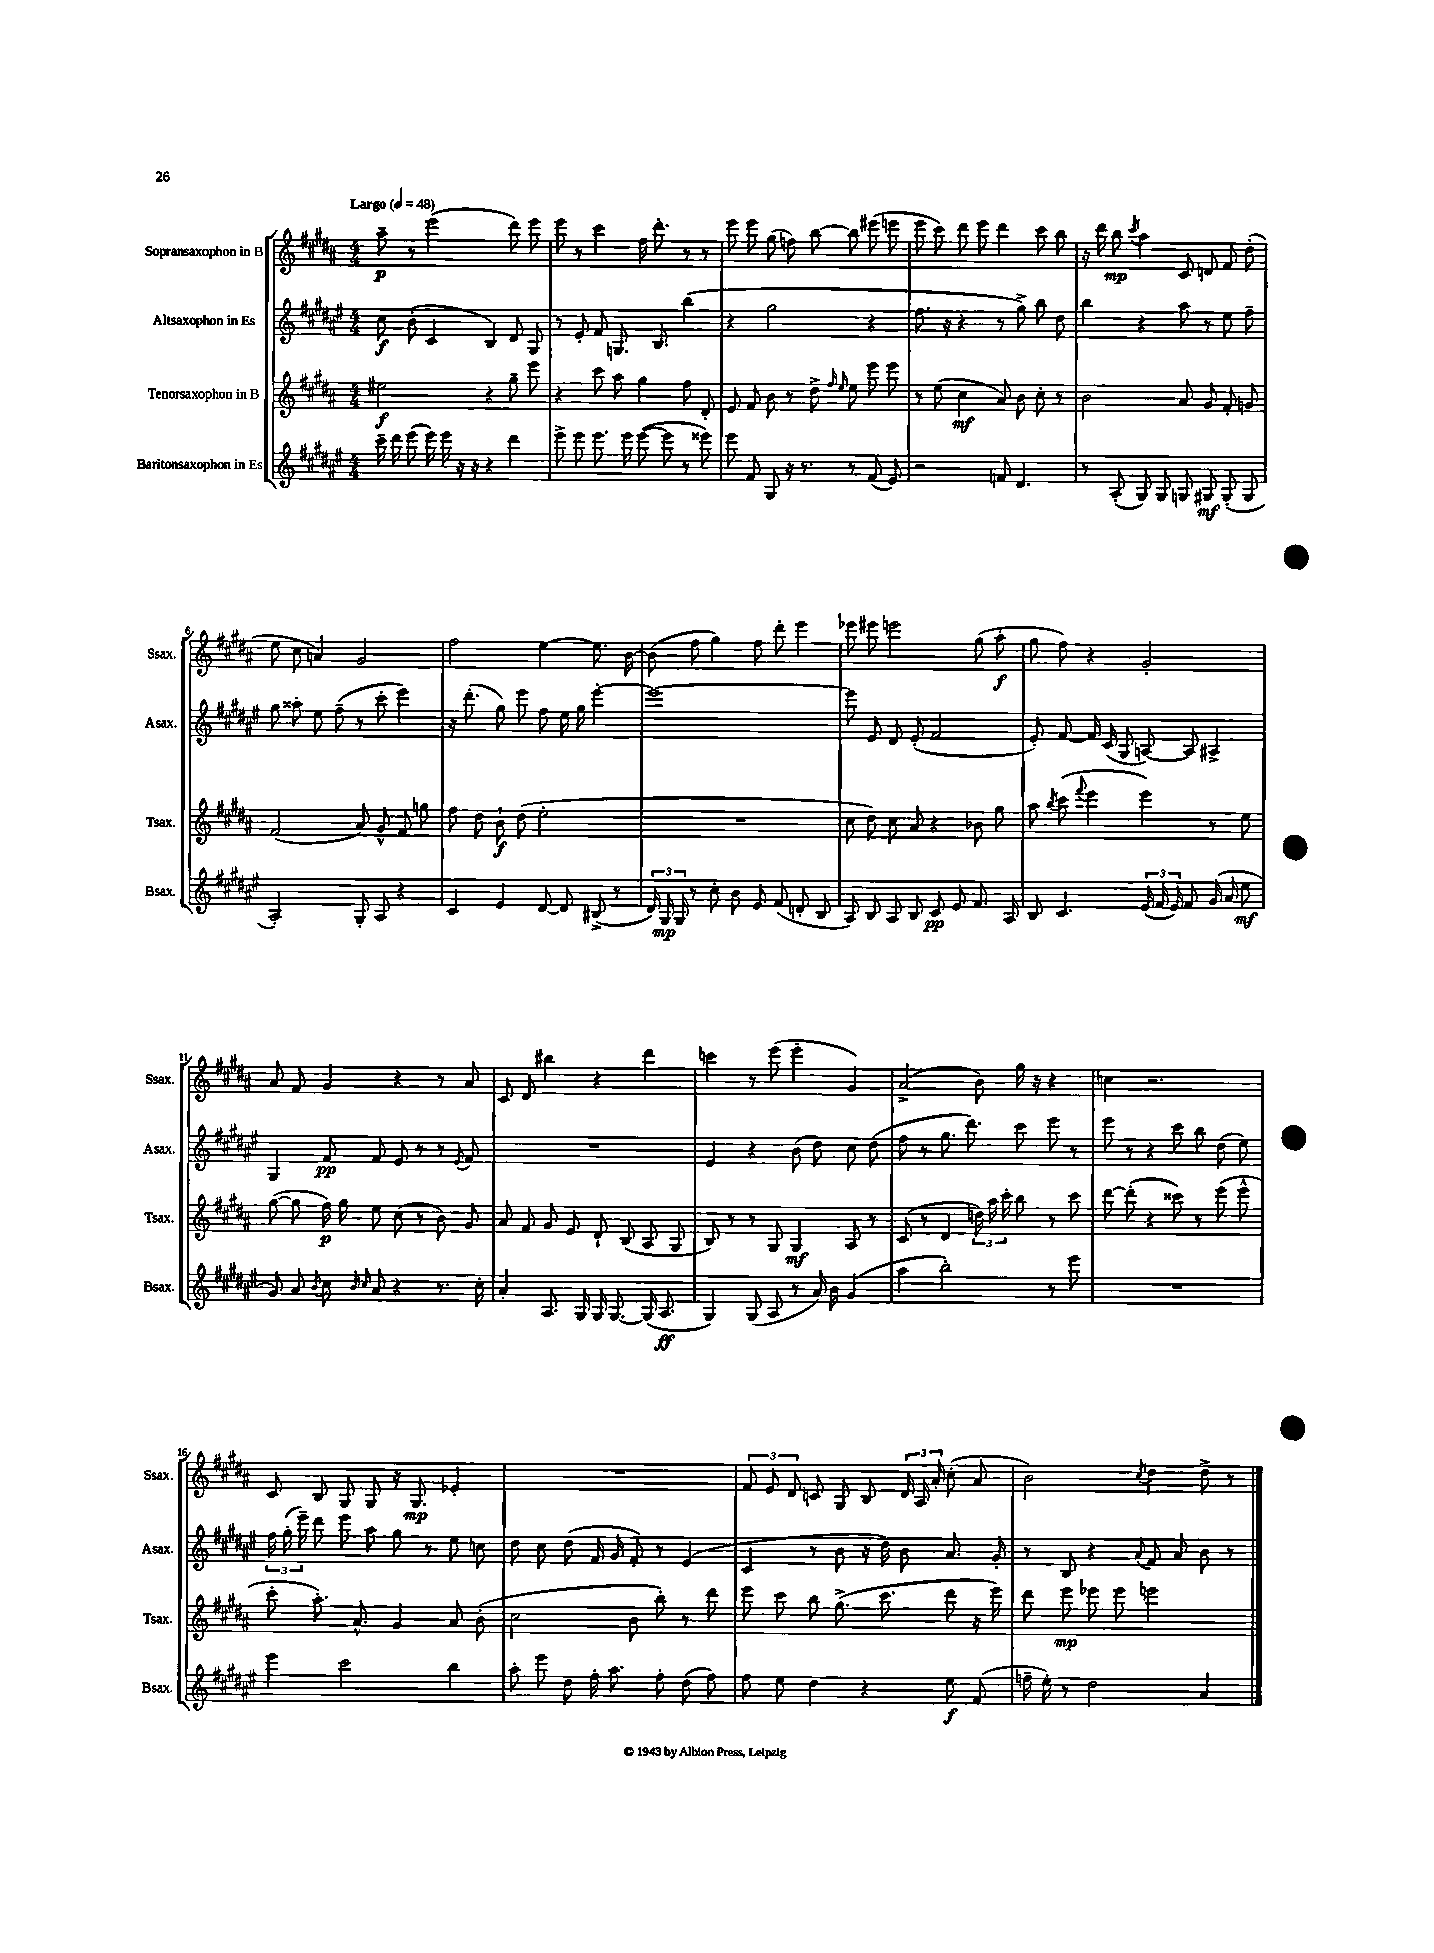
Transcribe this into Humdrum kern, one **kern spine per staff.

**kern	**kern	**kern	**kern
*staff4	*staff3	*staff2	*staff1
*clefG2	*clefG2	*clefG2	*clefG2
*k[f#c#g#d#a#e#]	*k[f#c#g#d#a#]	*k[f#c#g#d#a#e#]	*k[f#c#g#d#a#]
*M4/4	*M4/4	*M4/4	*M4/4
*MM48	*MM48	*MM48	*MM48
16ccc#~	2ee#	8cc#	8aa#~
16ddd#	.	.	.
(8eee#	.	(8b'	8r
16eee#)	.	4c#	(2eee
16eee#	.	.	.
16r	.	.	.
16r	.	.	.
4r	4r	4B)	.
4ddd#	8gg#~	8d#	8ddd#)
.	8eee	8G#	8eee
=	=	=	=
8eee#^	4r	8r	8eee
8eee#	.	8e#'	8r
8.eee#	8ccc#	8f#	4ccc#
.	8aa#	8.G	.
16eee#	.	.	.
([8eee#	4gg#	.	16ff#
.	.	8.B	8.ddd#'
8eee#]	.	.	.
8r	8ff#	(4bb	8r
8eee##)	8d#'	.	8r
=	=	=	=
8eee#	8e	4r	8eee
8f#	8f#	.	8eee
8G#	8b	2gg#	(8gg#
16r	8r	.	8ff)
8.r	.	.	.
.	8dd#^	.	[8bb
.	16qqff#	.	.
.	16qqee	.	.
8r	8ee	.	8bb]
(8f#	8eee	4r	(8eee#
8e#)	8eee	.	8eee
=	=	=	=
2r	8r	8.ff#	8eee
.	(8ee	.	8ccc#)
.	.	16r	.
.	4cc#	4r	8ddd#
.	.	.	8eee
8f	8a#)	8r	4ddd#
4.d#	8b	8gg#^)	.
.	8cc#'	8bb	8ccc#
.	8r	8dd#	8bb
=	=	=	=
8r	2b	4bb	16r
.	.	.	16ddd#
(8A#'	.	.	8bb
.	.	.	8qccc#
8G#)	.	4r	4aa#
8G#	.	.	.
8G	8a#	8aa#	8c#
8G#	8g#	8r	8d
(8G#'	8f#'	8ee#	8f#
8G#	8g	8ff#~	(8dd#'
=	=	=	=
2A#')	(2f#	8gg#	8ee
.	.	8aa##'	8cc#
.	.	8ee#	4a)
.	.	(8ff#~	.
8G#'	8a#)	8r	2g#
8A#	8g#^^	8ccc#'	.
4r	8f#	4eee#)	.
.	8gg	.	.
=	=	=	=
4c#	8ff#	16r	2ff#
.	.	(8.ddd#'	.
.	8dd#	.	.
4e#	8b`	8gg#)	.
.	(8dd#	8eee#	.
[8d#	2ee'	8ff#	[4ee
8d#]	.	16ee#	.
.	.	16gg#	.
(8B#^	.	[4eee#'	8.ee]
8r	.	.	.
.	.	.	[16b
=	=	=	=
24d#)	1r	1eee#_	(8b]
24G#	.	.	.
24G#	.	.	.
8r	.	.	8ff#
8cc#'	.	.	4gg#)
8b	.	.	.
8e#	.	.	8ff#
(8f#	.	.	8ddd#'
8d'	.	.	4eee
8B	.	.	.
=	=	=	=
8A#)	8cc#	8eee#]	8eee-
8B	8dd#)	8e#	8eee#
8A#	8cc#	8d#	2eee
8B	8a#	(8e#'	.
8c#	4r	2f#	.
8e#	.	.	.
8.f#	8b-	.	(8gg#
.	8gg#	.	8aa#'
16A#	.	.	.
=	=	=	=
8B	8aa#	8e#')	8gg#
.	8qbb	.	.
4.c#	(8ccc#	[8f#	8ff#)
.	8qqfff#	.	.
.	4eee	16f#]	4r
.	.	(16c#	.
.	.	8G#	.
(24e#	4eee)	[8A)	2g#'
24f#	.	.	.
24e#)	.	.	.
8f#	.	8A]	.
(16g#	8r	4A#^	.
16a#	.	.	.
8ee#	8ee	.	.
=	=	=	=
8g#)	([8gg#	4G#	8a#
8a#	8gg#]	.	8f#
8qb	.	.	.
8cc#	16ff#)	8f#	4g#
.	16gg#	.	.
16qqb	.	.	.
16qqcc#	.	.	.
8a#	8ee	8f#	.
4r	(8cc#	8e#	4r
.	8r	8r	.
8.r	8b)	8r	8r
.	.	8qe#	.
.	8g#	8f#	8a#
16cc#'	.	.	.
=	=	=	=
4a#'	8a#	1r	8c#
.	8f#	.	8d#
8.A#	8g#	.	4bb#
.	8e	.	.
16G#	.	.	.
16G#	8d#`	.	4r
[8.G#	.	.	.
.	(8B	.	.
(16G#]	8A#	.	4ddd#
8.A#	.	.	.
.	8G#	.	.
=	=	=	=
4G#)	8B)	4e#	4ccc
.	8r	.	.
(8G#	8r	4r	8r
8A#	8G#	.	(8eee
8r	4G#	(8b	4eee'
16a#)	.	8dd#)	.
16b	.	.	.
(4g#	8A#	8cc#	4g#)
.	8r	(8dd#	.
=	=	=	=
4aa#	(8c#	8ff#	(2a#^
.	8r	8r	.
2bb')	4d#	8.gg#	.
.	.	8.ddd#)	.
.	24dd)	.	8b)
.	24aa#	.	.
.	24ccc#'	.	.
.	8bb	8ccc#	16gg#
.	.	.	16r
8r	8r	8eee#	4r
8eee#	8ccc#	8r	.
=	=	=	=
1r	[8ddd#	8eee#	4cc
.	(8ddd#']	8r	.
.	4r	4r	2.r
.	8ccc##)	8ccc#	.
.	8r	8bb	.
.	(8eee	(8dd#	.
.	8eee^^	8ee#)	.
=	=	=	=
4eee#	8ccc#'	24ff#	8c#
.	.	(24gg#'	.
.	.	24eee#~)	.
.	8.aa#')	8ddd#	8B
2ccc#	.	8eee#	8G#
.	8.a#^^	.	.
.	.	8aa#	8G#
.	4g#	8gg#	16r
.	.	.	8.G#
.	.	8r	.
4bb	8a#	8ee#	4e-'
.	(8b'	8cc	.
=	=	=	=
8aa#'	2cc#	8dd#	1r
8eee#	.	8cc#	.
8dd#	.	(8dd#	.
16ff#'	.	16f#	.
8.aa#	.	16g#	.
.	8b	8f#')	.
8ff#'	8bb')	8r	.
(8dd#	8r	(4e#	.
8ff#)	8ddd#	.	.
=	=	=	=
8ff#	8eee	4c#	12f#
.	.	.	12e
8ee#	8ccc#	.	.
.	.	.	12d#
4dd#	8bb	8r	8c
.	(8.gg#^	8b	8G#
4r	.	16r	8B
.	8.ccc#	16dd#)	.
.	.	8b	24d#
.	.	.	24A#
.	.	.	24a#'
8ee#	8ddd#	8.a#	(8cc#'
(8f#	16r	.	8a#
.	16eee)	16g#'	.
=	=	=	=
16ff~	8ddd#	8r	2b)
16ee#')	.	.	.
8r	8eee	8B	.
2dd#	8eee-	4r	.
.	8eee-	.	.
.	.	8qqa#	8qcc#
.	2eee	8f#	4dd#
.	.	8a#	.
4a#	.	8b	8dd#^
.	.	8r	8r
==	==	==	==
*-	*-	*-	*-
